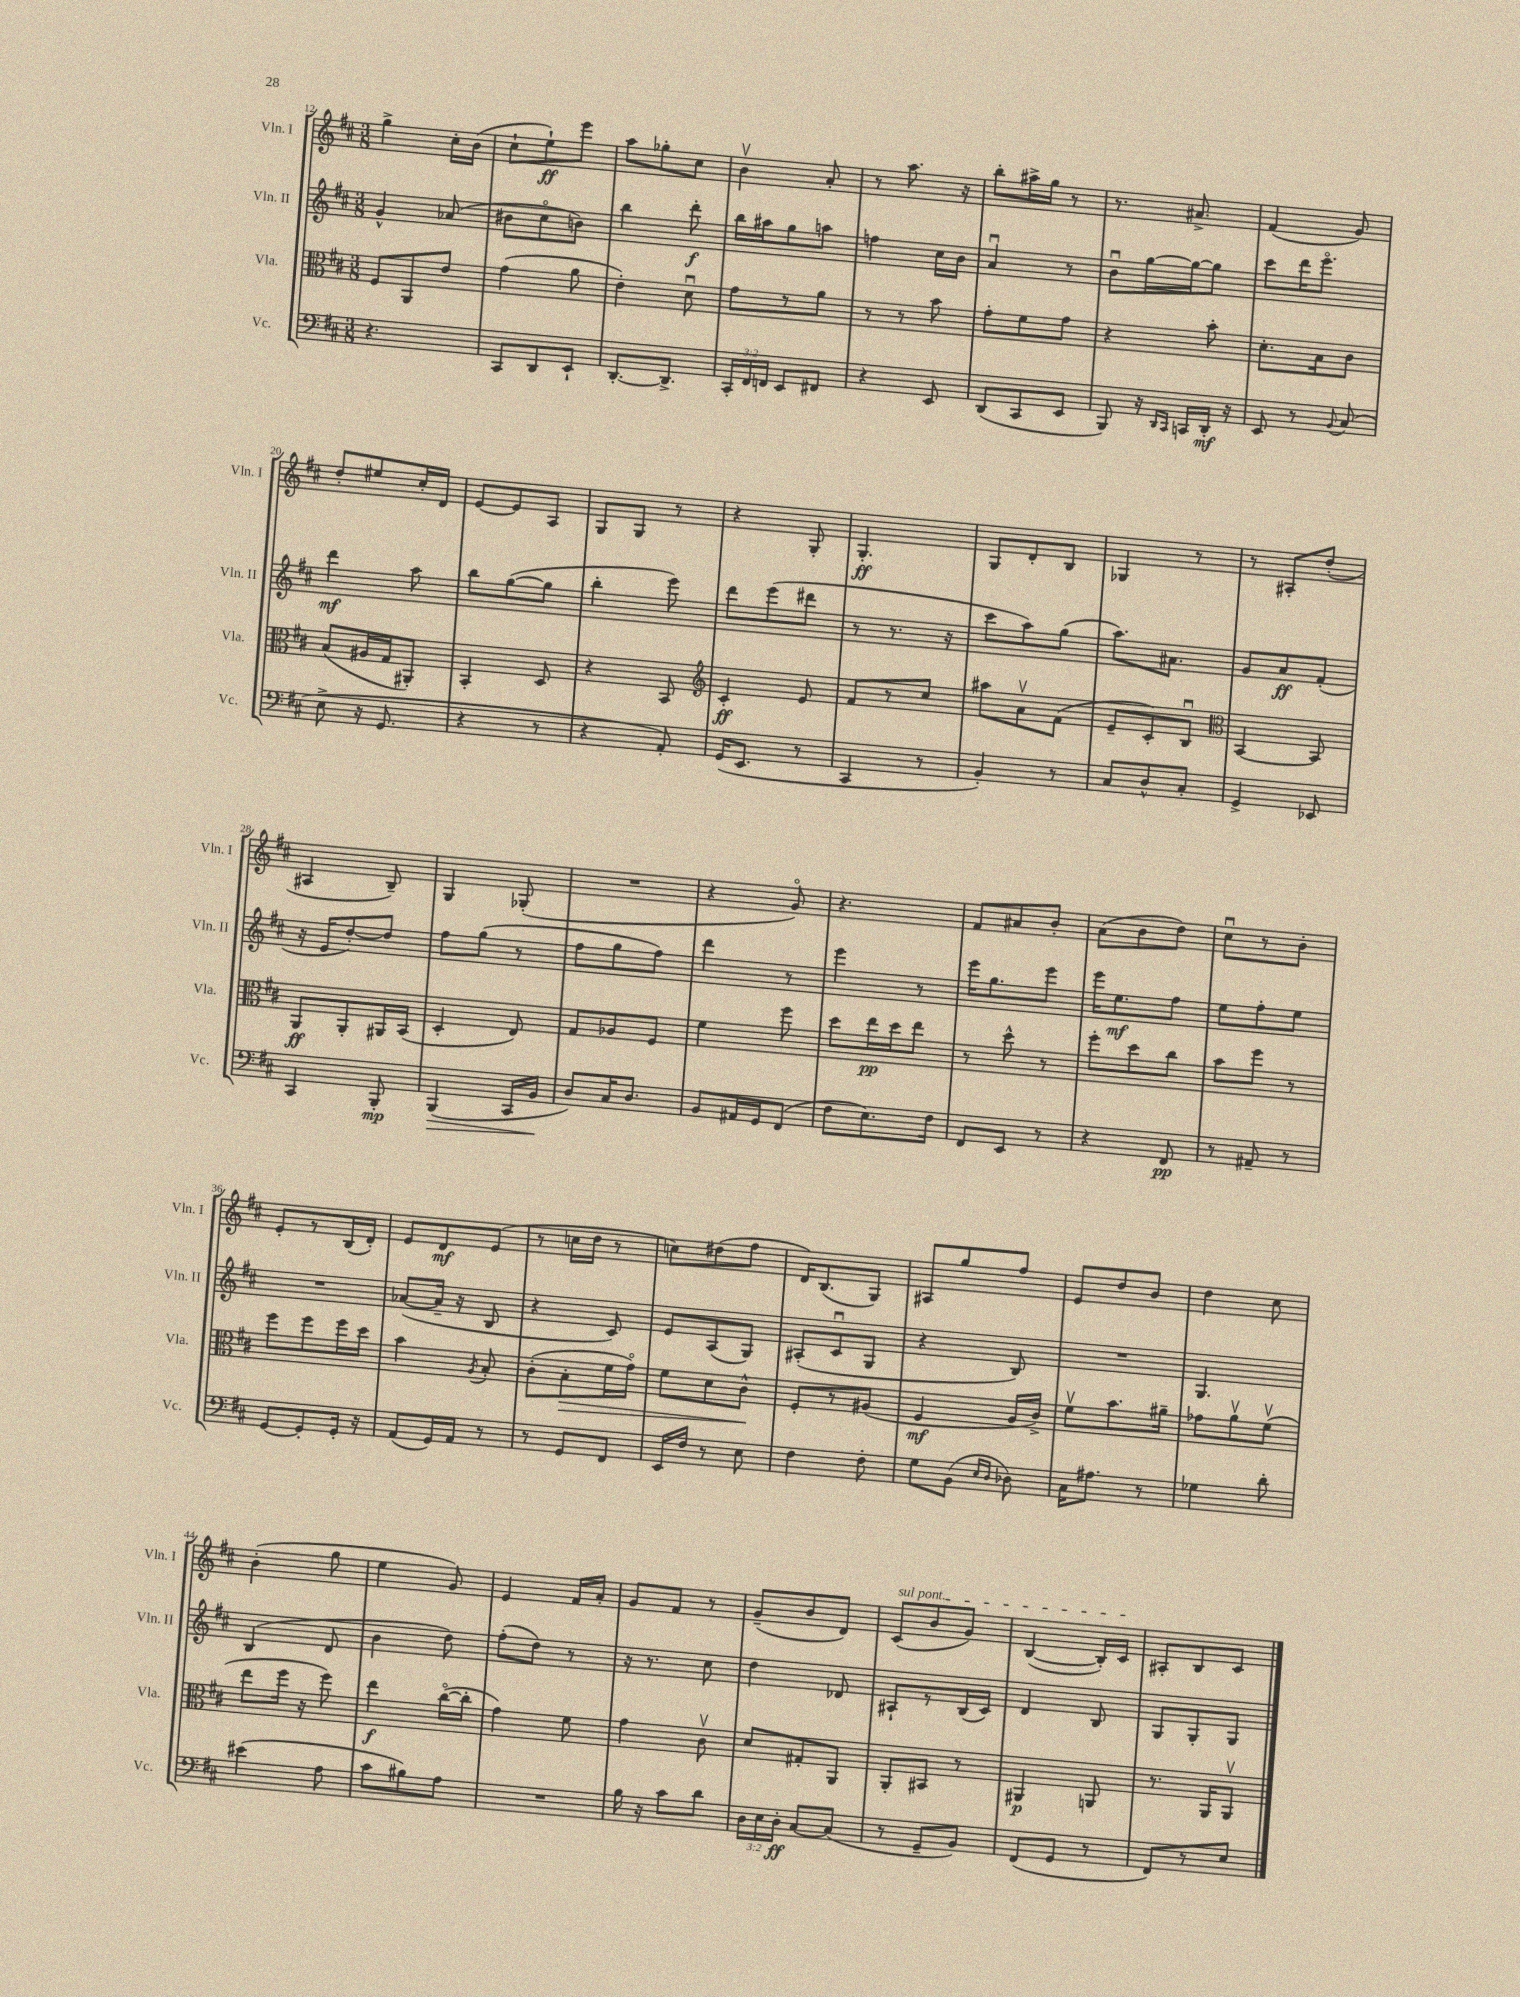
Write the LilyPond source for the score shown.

<<
\new StaffGroup <<
\new Staff = "s0" \with { instrumentName = "Vln. I" shortInstrumentName = "Vln. I" } {
    \clef treble \key d \major \numericTimeSignature \time 3/8
    \autoBeamOff g''4-> cis''16[-. b'16]( |
    cis''8[-! e''8-!\ff) e'''8] |
    a''8[ ges''8-. cis''8] |
    b'4\upbow a'8-. |
    r8 a''8. r16 |
    b''8[-. ais''16-> g''16] r8 |
    r8. ais'8.-> |
    fis'4( g'8) |
    d''8[-. eis''8 cis''16-. d'16] |
    e'8[~ e'8 a8] |
    g8[ g8] r8 |
    r4 g8-. |
    g4.-.\ff |
    g8[ d'8-. b8] |
    ges4 r8 |
    r8 ais8[-. d''8]-.( |
    ais4 b8--) |
    g4 ges8-.( |
    R4. |
    r4 g'8\flageolet) |
    r4. |
    fis'8[ ais'8 b'8]-. |
    a'8[( b'8 d''8]) |
    cis''8[\downbow r8 b'8]-. |
    e'8[-. r8 b16( d'16]-.) |
    e'8[ d'8\mf e'8]( |
    r8 c''16[ d''16] r8 |
    c''8[) dis''8( fis''8] |
    d'16[) b8.( g8]) |
    ais8[ g''8 fis''8] |
    e'8[ d''8 b'8] |
    d''4 cis''8 |
    b'4-.( g''8 |
    e''4 g'8) |
    e'4 fis'16[ a'16]-. |
    g'8[ fis'8] r8 |
    g'8[--( b'8 d'8]) |
    \once \override TextSpanner.bound-details.left.text = \markup { \italic "sul pont." } cis'8[\startTextSpan( b'8 g'8]) |
    b4~( b16[-.) cis'16]\stopTextSpan |
    ais8[-. b8 cis'8] \bar "|." |
}
\new Staff = "s1" \with { instrumentName = "Vln. II" shortInstrumentName = "Vln. II" } {
    \clef treble \key d \major \numericTimeSignature \time 3/8
    \autoBeamOff g'4-^ aes'8( |
    bis'8[ cis''8\flageolet b'8]) |
    b''4 d'''8-.\f |
    b''16[ ais''16 g''8 a''8] |
    f''4 cis''16[ b'16] |
    a'4\downbow r8 |
    b'8[\downbow g''16~ g''16~ g''8] |
    cis'''8[ d'''16 e'''8.]\flageolet |
    d'''4\mf a''8 |
    b''8[ g''8~( g''8] |
    b''4-. e'''8) |
    d'''8[ e'''8( dis'''8] |
    r8 r8. r16 |
    cis'''8[ a''8) g''8]( |
    a''8.[) ais'8.] |
    g'8[ a'8\ff fis'8]-.( |
    r16 e'16[ d''8~-.) d''8] |
    fis''8[ g''8]( r8 |
    fis''8[ g''8 fis''8]) |
    d'''4 r8 |
    e'''4 r8 |
    e'''16[ g''8. e'''8] |
    e'''16[ e''8.\mf fis''8] |
    e''8[ fis''8-. e''8] |
    R4. |
    aes'8[~( aes'16]-- r16 b8 |
    r4 cis'8) |
    e'8[ a8( g8]) |
    ais8[-.( cis'8\downbow g8] |
    r4 b8) |
    R4. |
    g4. |
    b4( d'8 |
    b'4 d''8) |
    fis''8[-.( d''8]) r8 |
    r16 r8. cis''8 |
    d''4 des'8 |
    ais8[-! r8 b16( cis'16]) |
    d'4 b8 |
    g8[ g8-. g8] \bar "|." |
}
\new Staff = "s2" \with { instrumentName = "Vla." shortInstrumentName = "Vla." } {
    \clef alto \key d \major \numericTimeSignature \time 3/8
    \autoBeamOff fis8[ a,8 e'8] |
    g'4( a'8 |
    e'4-.) d'8\downbow |
    g'8[ r8 a'8] |
    r8 r8 b'8 |
    g'8[-. fis'8 g'8] |
    r4 b'8-. |
    d'8.[-. b16 cis'8] |
    b8[( ais16 g16 ais,8]-.) |
    b,4-. d8 |
    r4 b,8 |
    \clef treble cis'4-.\ff e'8 |
    fis'8[ r8 cis''8] |
    ais''8[ a'8\upbow fis'8]( |
    e'8[-- cis'8-.) b8]\downbow |
    \clef alto b,4~ b,8 |
    a,8[\ff a,8-. ais,16 b,16]( |
    d4-. e8) |
    g8[ aes8 fis8] |
    fis'4 fis''8 |
    d''8[ e''16\pp d''16 e''8] |
    r8 d''8-^ r8 |
    fis''8[-. d''8 cis''8] |
    b'8[ fis''8] r8 |
    fis''8[ fis''8 fis''16 d''16] |
    b'4 \acciaccatura { a8 } b8-. |
    cis'8[-.( b8-.\> fis'16 g'16]\flageolet) |
    fis'8[ d'8 cis'8]-^\! |
    fis8[-. r8 ais8]( |
    fis4\mf a16[ cis'16]->) |
    fis'8[\upbow b'8. ais'16]-- |
    ges'8[ a'8\upbow fis'8]\upbow( |
    e''8[ fis''16] r16 fis''8) |
    e''4\f cis''16[~\flageolet( cis''16]-. |
    g'4) fis'8 |
    g'4 cis'8\upbow |
    d'8[ gis8-. a,8] |
    a,8[-. bis,8] r8 |
    ais,4\p a,8 |
    r8. a,16[ a,8]\upbow \bar "|." |
}
\new Staff = "s3" \with { instrumentName = "Vc." shortInstrumentName = "Vc." } {
    \clef bass \key d \major \numericTimeSignature \time 3/8 \override Staff.TupletNumber.text = #tuplet-number::calc-fraction-text
    \autoBeamOff r4. |
    cis,8[ d,8 e,8]-! |
    d,8.[~-. d,8.]-> |
    \tuplet 3/2 { cis,16[-. fis,16 f,16] } e,8[ fis,8] |
    r4 e,8 |
    d,8[( cis,8 e,8] |
    b,,8) r16 \grace { d,16[ cis,16] } c,16[ d,16]-.\mf r16 |
    e,8 r8 \appoggiatura { b,8 } cis8( |
    e8-> r16 g,8. |
    r4 r8 |
    r4 a,8-.) |
    g,16[( e,8.] r8 |
    cis,4 r8 |
    b,4-.) r8 |
    cis8[ d8-^ cis8]-. |
    g,4-> ees,8 |
    cis,4 b,,8-.\mp |
    b,,4\>( cis,16[ b,16]\! |
    d8[) cis16 d8.] |
    b,8[ ais,16 g,16 fis,8]( |
    fis8[ e8.) fis16] |
    fis,8[ e,8] r8 |
    r4 fis,8\pp |
    r8 ais,8-- r8 |
    g,8[~ g,8-. g,16]-. r16 |
    a,8[( g,16) a,16] r8 |
    r8 g,8[ fis,8] |
    e,16[ fis16] r8 e8 |
    fis4 fis8-. |
    g8[ b,8]( \grace { e16[ d16] } des8) |
    cis16[ ais8.] r8 |
    ges4 d'8-. |
    eis'4( a8 |
    cis'8[ bis8) a8] |
    R4. |
    b16 r16 cis'8[ d'8] |
    \tuplet 3/2 { d16[ e16 d16]-.\ff } cis8[~ cis8]( |
    r8 g,8[-- b,8]) |
    fis,8[( g,8] r8 |
    fis,8[) r8 e8] \bar "|." |
}
>>
>>
\layout { \context { \Score currentBarNumber = #12 } }
